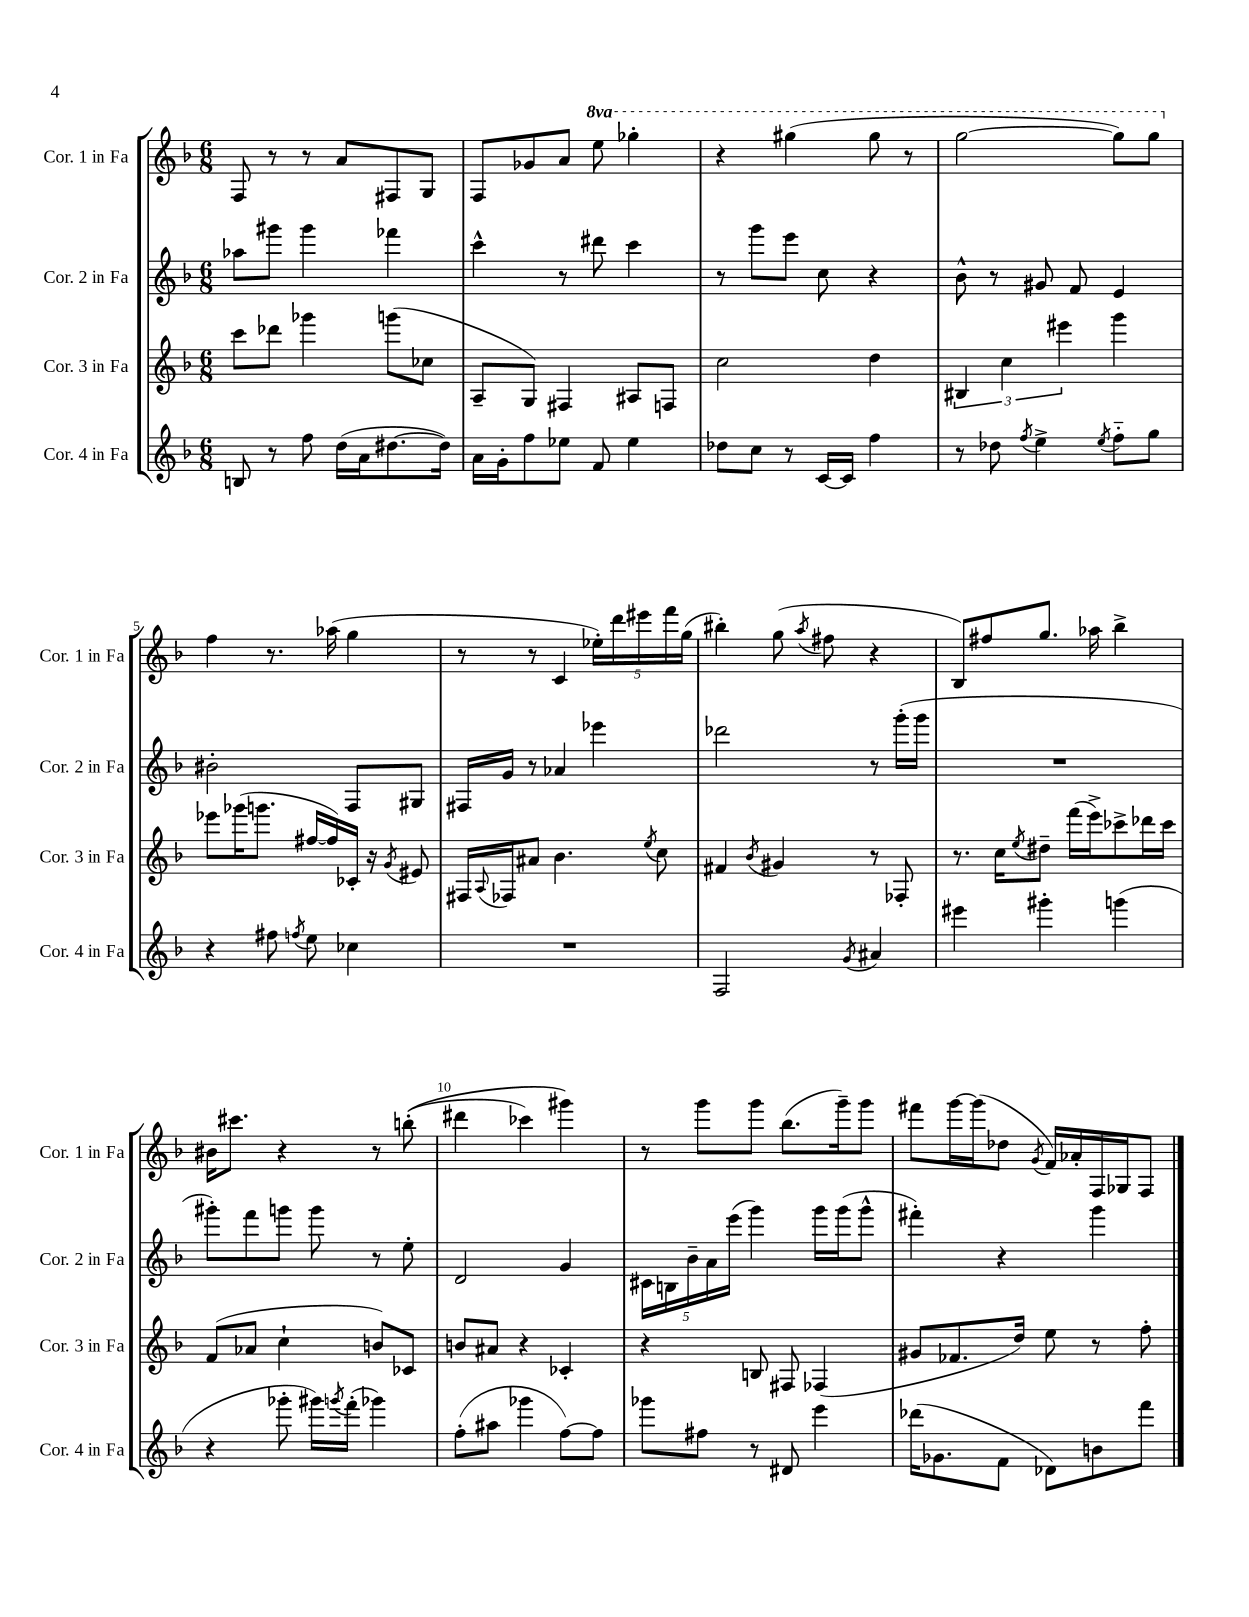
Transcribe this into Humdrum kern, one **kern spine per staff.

**kern	**kern	**kern	**kern
*staff4	*staff3	*staff2	*staff1
*clefG2	*clefG2	*clefG2	*clefG2
*k[b-]	*k[b-]	*k[b-]	*k[b-]
*M6/8	*M6/8	*M6/8	*M6/8
8B	8ccc	8aa-	8F
8r	8ddd-	8ggg#	8r
8ff	4ggg-	4ggg#	8r
(16dd	.	.	8a
16a	.	.	.
[8.dd#	(8ggg	4fff-	8F#
.	8cc-	.	8G
16dd#])	.	.	.
=	=	=	=
16a	8A~	4ccc^^	8F
16g'	.	.	.
8ff	8G)	.	8g-
8ee-	4F#	8r	8a
8f	.	8ddd#	8eee
4ee-	8A#	4ccc	4ggg-'
.	8F	.	.
=	=	=	=
8dd-	2cc	8r	4r
8cc	.	8ggg	.
8r	.	8eee	(4ggg#
[16c	.	8cc	.
16c]	.	.	.
4ff	4dd	4r	8ggg#
.	.	.	8r
=	=	=	=
8r	6B#	8b-^^	[2ggg
8dd-	.	8r	.
.	6cc	.	.
8qff	.	.	.
4ee^	.	8g#	.
.	6eee#	.	.
.	.	8f	.
8qee	.	.	.
8ff'~	4ggg	4e	8ggg])
8gg	.	.	8ggg
=	=	=	=
4r	8eee-	2b#'	4ff
.	(16ggg-	.	.
.	8.ggg	.	.
8ff#	.	.	8.r
8qff	.	.	.
8ee	[16ff#	.	.
.	16ff#])	.	(16aa-
4cc-	16c-'	8F	4gg
.	16r	.	.
.	8qg	.	.
.	8e#	8G#	.
=	=	=	=
2.r	16F#	16F#	8r
.	8qqA	.	.
.	16F-	16g	.
.	8a#	8r	8r
.	4.b-	4a-	4c
.	.	4eee-	20ee-')
.	.	.	20ddd
.	.	.	20eee#
.	8qee	.	.
.	8cc	.	.
.	.	.	20fff
.	.	.	(20gg
=	=	=	=
2F	4f#	2ddd-	4bb#')
.	8qb-	.	.
.	4g#	.	(8gg
.	.	.	8qaa
.	.	.	8ff#
8qg	.	.	.
4a#	8r	8r	4r
.	8F-'	(16ggg'	.
.	.	16ggg	.
=	=	=	=
4eee#	8.r	2.r	8B-)
.	.	.	8ff#
.	16cc	.	.
.	8qee	.	.
4ggg#'	8dd#~	.	8.gg
.	(16fff	.	.
.	16eee^)	.	16aa-
(4ggg	8ccc-^	.	4bb-^
.	16ddd-	.	.
.	16ccc-	.	.
=	=	=	=
4r	(8f	8ggg#')	16b#
.	.	.	8.ccc#
.	8a-	8fff	.
8ggg-'	4cc`	8ggg	4r
16ggg#)	.	8ggg	.
8qggg	.	.	.
(16fff'	.	.	.
4ggg-)	8b)	8r	8r
.	8c-	8ee'	&((8bb'
=	=	=	=
(8ff'	8b	2d	4ddd#
8aa#	8a#	.	.
4ggg-	4r	.	4ccc-)
[8ff)	4c-'	4g	4ggg#&)
8ff]	.	.	.
=	=	=	=
8ggg-	4r	20c#	8r
.	.	20B	.
.	.	20b-~	.
8ff#	.	.	8ggg
.	.	20a	.
.	.	(20eee	.
8r	8B	4ggg)	8ggg
8d#	8F#	.	(8.bb-
4eee	(4F-	16ggg	.
.	.	(16ggg	16ggg~)
.	.	8ggg^^	8ggg
=	=	=	=
(16ddd-	8g#	4fff#')	8fff#
8.g-	.	.	.
.	8.f-	.	[16ggg
.	.	.	(16ggg]
8f	.	4r	8dd-
.	16dd)	.	.
.	.	.	8qg
8d-)	8ee	.	16f)
.	.	.	16a-'
8b	8r	4ggg	16F
.	.	.	16G-
8fff	8ff'	.	8F
==	==	==	==
*-	*-	*-	*-
